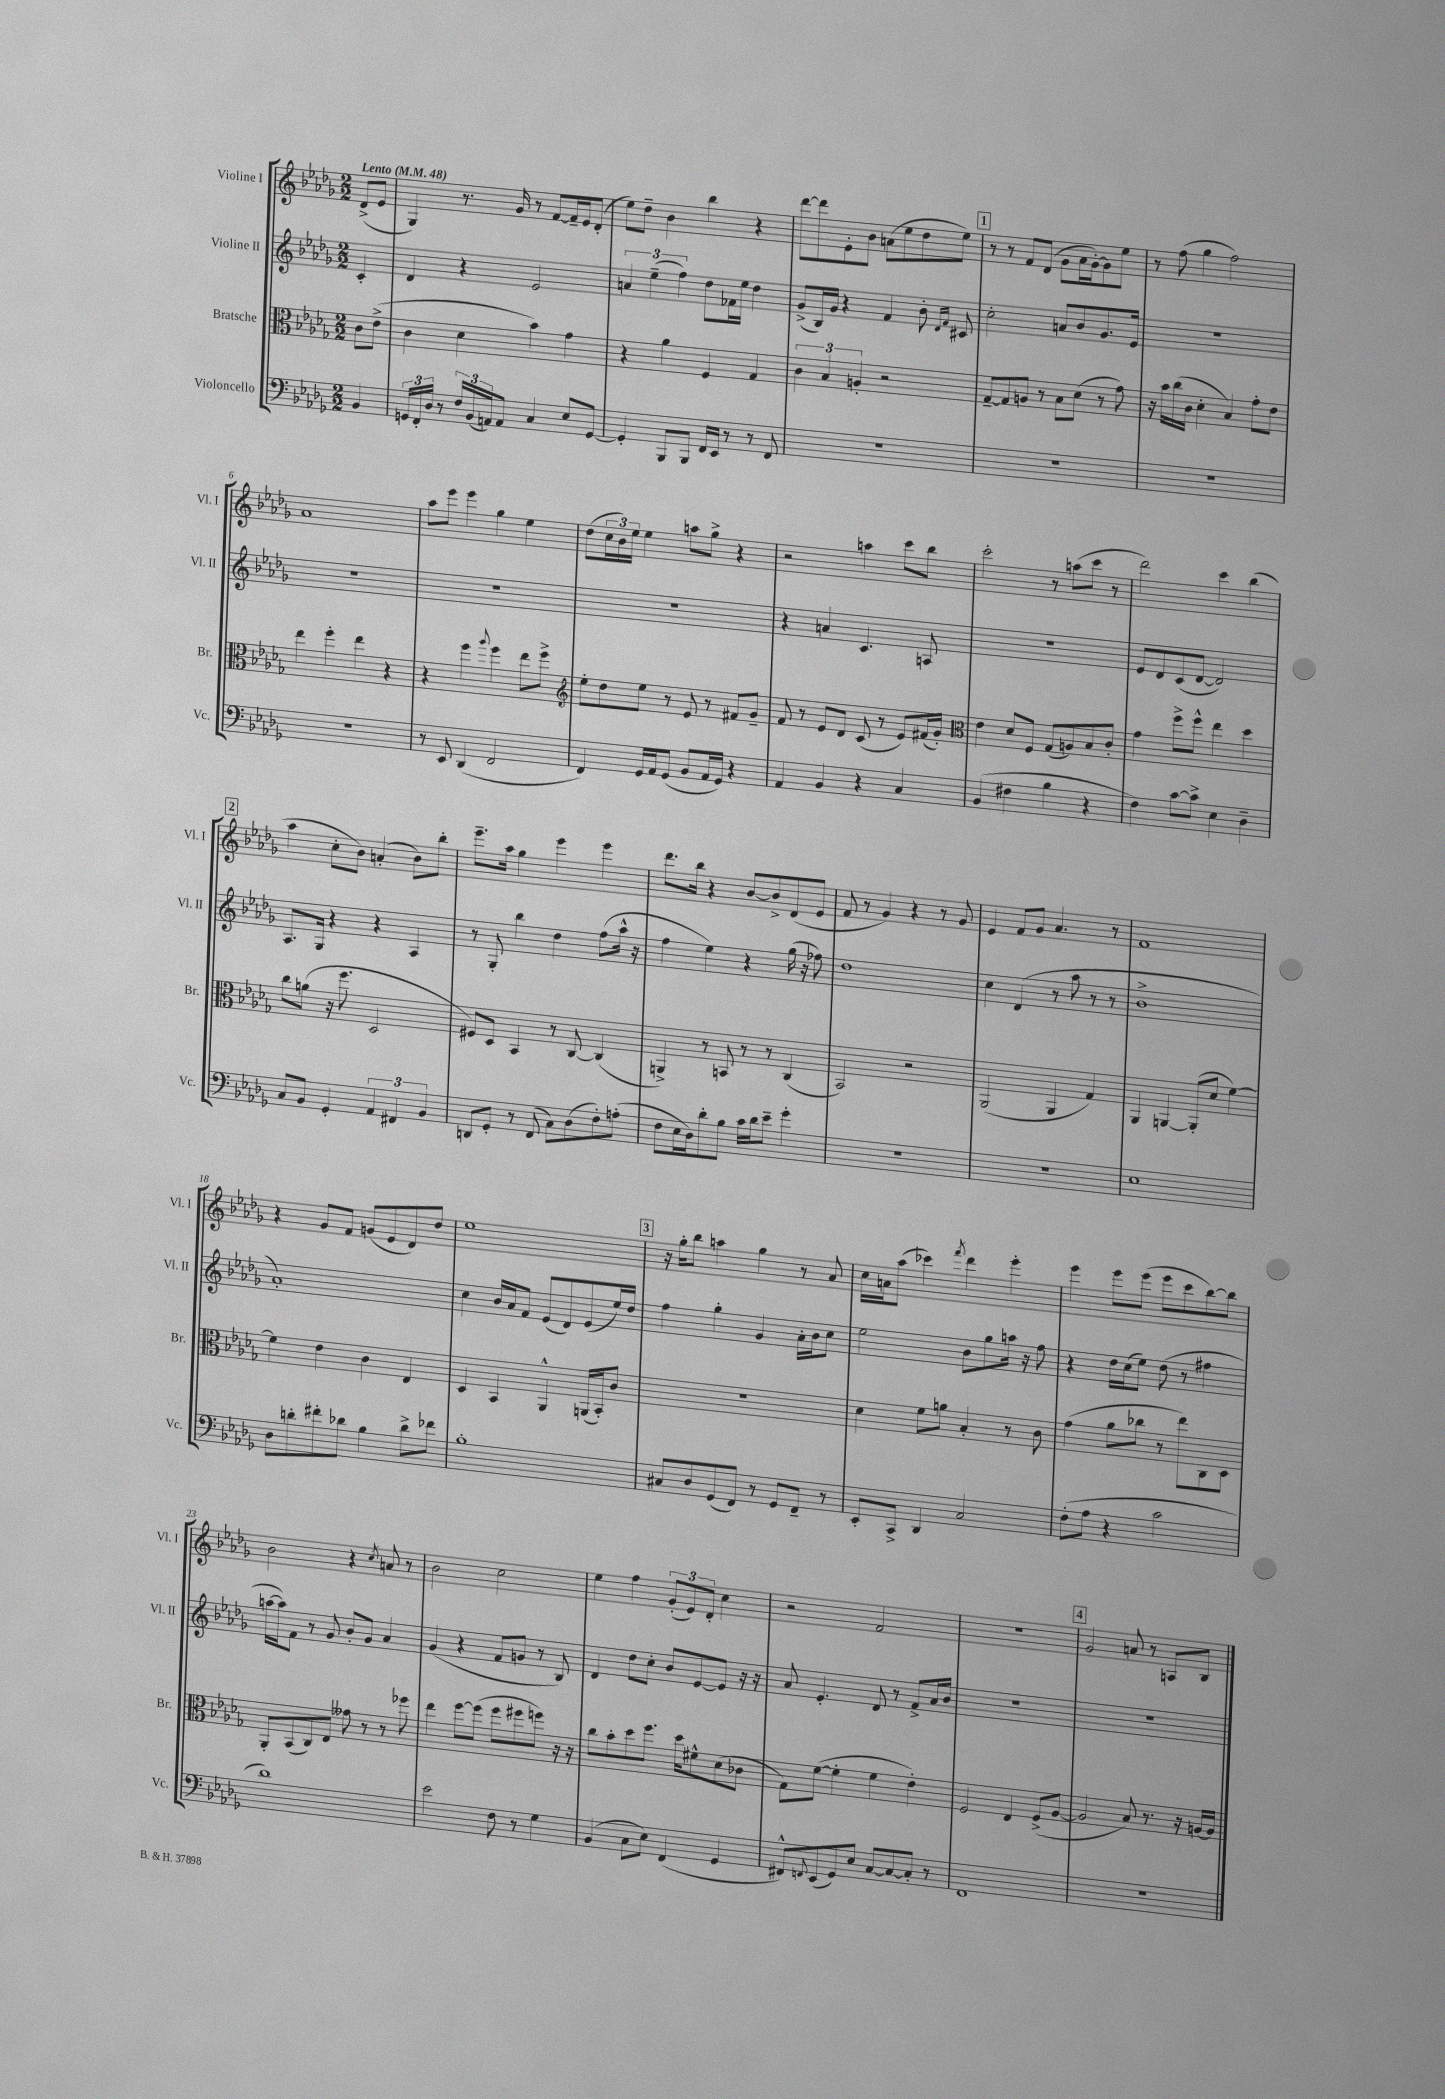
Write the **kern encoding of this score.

**kern	**kern	**kern	**kern
*part4	*part3	*part2	*part1
*staff4	*staff3	*staff2	*staff1
*I"Violoncello	*I"Bratsche	*I"Violine II	*I"Violine I
*I'Vc.	*I'Br.	*I'Vl. II	*I'Vl. I
*clefF4	*clefC3	*clefG2	*clefG2
*k[b-e-a-d-g-]	*k[b-e-a-d-g-]	*k[b-e-a-d-g-]	*k[b-e-a-d-g-]
*M2/2	*M2/2	*M2/2	*M2/2
*MM48	*MM48	*MM48	*MM48
=	=	=	=
!	!	!	!LO:TX:a:B:t=Lento
4BB-/	8c\L	4c'/	(8d-^/L
.	(8e-^\J	.	8e-/J
=1	=1	=1	=1
24GGn/LL	4c\	4d-/	4G-/)
24FF'/	.	.	.
24D-/JJ	.	.	.
8r	.	.	.
24F/LL	4d-\	4r	8.r
(24BB-/	.	.	.
24AAn/J)	.	.	.
8AA/J	.	.	.
.	.	.	16g-/
4C/	4b-\)	2e-/	8r
.	.	.	[8f/L
8E-/L	4g-\	.	16f~/L]
.	.	.	16e-/J
[8GG/J	.	.	(8d-'/J
=2	=2	=2	=2
4GG'/]	4r	6an/	8ee-\L)
.	.	.	8dd-~\J
.	.	(6ee-~\	.
8BBB-/L	4a-\	.	4b-\
.	.	6ff\)	.
8BBB-/J	.	.	.
16FF/LL	4F/	8dd-\L	4bb-\
16EE-/JJ	.	.	.
8r	.	16f-X\L	.
.	.	16ee-\JJ	.
8r	4G-/	4dd-\	4r
8FF/	.	.	.
=3	=3	=3	=3
1r	6c\	(8g-^/L	[8ddd-\L
.	.	16B-/L)	8ddd-\]
.	6B-/	.	.
.	.	16g-/JJ	.
.	.	4r	8e-'\
.	6An'/	.	.
.	.	.	8b-\J
.	2r	4f/	(8an\L
.	.	.	8ee-\
.	.	8b-'\	8dd-\
.	.	16qqd-/LL	.
.	.	16qqf/JJ	.
.	.	8c#X/	8ee-\J)
!!LO:REH:place=s1:t=1
=4	=4	=4	=4
1r	[8G-~/L	2cc'\	8r
.	8G-/]	.	8r
.	8An/J	.	8f/L
.	8r	.	(8d-/J
.	8B-\L	8an/L	8g-\L
.	(8d-\J	8b-/	16a-\L
.	.	.	[16g-'\J)
.	8r	8.g-/	8g-\]
.	8g-\)	.	8ee-\J
.	.	16e-/Jk	.
=5	=5	=5	=5
1r	16r	1r	8r
.	16b-\LL	.	.
.	(16cc\	.	(8ff\
.	16c\JJ	.	.
.	4d-'\	.	4gg-\
.	4B-/)	.	2ff\)
.	8g-'\L	.	.
.	8e-\J	.	.
!!LO:LB:g=z
=6	=6	=6	=6
1r	4ee-\	1r	1a-
.	4ff'\	.	.
.	4ee-\	.	.
.	4r	.	.
=7	=7	=7	=7
8r	4r	1r	8aa-\L
8EE-/	.	.	8eee-\J
(4DD-/	4ff\	.	4eee-\
.	8qqaa-/	.	.
2FF/	4ff\	.	4gg-\
.	8ee-\L	.	4ee-\
.	8ff^\J	.	.
=8	=8	=8	=8
*	*clefG2	*	*
4FF/)	8ee-'\L	1r	(8dd-\L
.	8dd-\	.	24cc\L
.	.	.	24b-\)
.	.	.	24ee-\JJ
16GG-/LL	8ee-\J	.	4ee-\
16AA-/J	.	.	.
(8GG-/J	8r	.	.
8BB-/L	8e-/	.	8aan\L
16AA-/L	8r	.	8gg-^\J
16GG-/JJ)	.	.	.
4r	8f#X/L	.	4r
.	8g-~/J	.	.
=9	=9	=9	=9
4AA-/	8f/	4r	2r
.	8r	.	.
4BB-/	8e-/L	4an/	.
.	8d-/J	.	.
4r	(8c/	4.c/	4aan\
.	8r	.	.
4C/	8e-/L)	.	8ccc\L
.	(16f#X/L	8An/	8bb-\J
.	16g-'/JJ)	.	.
=10	=10	=10	=10
*	*clefC3	*	*
(4BB-/	4e-\	1r	2ccc'\
4F#X\	8d-/L	.	.
.	8F/J	.	.
4B-\	(8G-/L	.	8r
.	8An/)	.	(8aan\L
4r	8B-/	.	8ccc\J
.	8c'/J	.	8r
=11	=11	=11	=11
4F\)	4g-\	8e-/L	2ddd-\)
.	.	8d-/	.
[8c\L	8ff^\L	(8c/	.
8c^\J]	8ff^^\J	[8d-/J	.
4E-\	4ee-\	2d-/])	4ccc\
4D-~\	4dd-\	.	(4bb-\
!!LO:LB:g=z
!!LO:REH:place=s1:t=2
=12	=12	=12	=12
8C/L	8cc\L	8.A-/L	4aa-\
8BB-/J	(8an\J	.	.
.	.	16G-/Jk	.
4GG-'/	16r	4r	8cc'\L
.	8.ff\	.	.
.	.	.	8b-\J)
6AA-/	2D-/	4r	(4an'/
6FF#X/	.	.	.
.	.	4A-/	8b-\L)
6BB-/	.	.	.
.	.	.	8bb-'\J
=13	=13	=13	=13
8DDn/L	8F#X/L)	8r	8.eee-~\L
8GG-'/J	8D-/J	8G-'/	.
.	.	.	16aa-\Jk
8r	4BB-/	4bb-\	4gg-\
(8FF/	.	.	.
8C\L)	8r	4dd-\	4eee-\
(8D-\	[8C/	.	.
8F'\)	(4C/]	(8ff\L	4eee-\
(8An'\J	.	16aa-^^\Jk	.
.	.	16r	.
=14	=14	=14	=14
8F\L	4AAn^/)	4ff\	8.ddd-\L
16E-\L	.	.	.
16D-\J)	.	.	16bb-\Jk
8d-'\	8r	4ee-\)	4r
8B-\J	8BBn/	.	.
16c\LL	8r	4r	[8b-/L
16d-\J	.	.	.
8e-~\J	8r	.	8b-^/]
4g-'\	(4C/	(16gg-\	(8d-/
.	.	16r	.
.	.	8ff-X\)	8e-/J
=15	=15	=15	=15
1r	2BB-/)	1dd-	8f/
.	.	.	8r
.	.	.	4g-/)
.	2r	.	4r
.	.	.	8r
.	.	.	8g-/
=16	=16	=16	=16
1r	(2AA-/	4cc\	4e-/
.	.	(4d-/	8f/L
.	.	.	8g-/J
.	4AA-/	8r	4.a-/
.	.	8aa-\	.
.	4G-/)	8r	.
.	.	8r	8r
=17	=17	=17	=17
1E-	4AA-/	1b-^	1f
.	[4AAn/	.	.
.	(8AA'/L]	.	.
.	8d-/J	.	.
.	[4f\)	.	.
!!LO:LB:g=z
=18	=18	=18	=18
8D-\L	4f\]	1a-')	4r
8dn'\	.	.	.
8f#X'\	4e-\	.	8g-/L
8d-X\J	.	.	8f/J
4B-\	4c\	.	(8gn/L
.	.	.	8e-/
8d-^\L	4E-/	.	8d-/)
8f-X\J	.	.	8dd-/J
=19	=19	=19	=19
1B-'	4D-/	4cc\	1ee-
.	4BB-/	16b-/LL	.
.	.	16a-/J	.
.	.	8f/J	.
.	4AA-^^/	(8e-/L	.
.	.	8d-/)	.
.	(16AAn/LL	(8e-/	.
.	16BB-'/J)	.	.
.	8c/J	16ee-/L)	.
.	.	16dd-/JJ	.
!!LO:REH:place=s1:t=3
=20	=20	=20	=20
8C#X/L	1r	4ff\	16r
.	.	.	16gg-'\KL
8D-/	.	.	8bb-\J
(8GG-/	.	4gg-'\	4aan\
8FF/J)	.	.	.
8r	.	4g-/	4gg-\
8GG-/L	.	.	.
8FF~/J	.	16a-'\LL	8r
.	.	16b-\J	.
8r	.	8cc\J	8a-/
=21	=21	=21	=21
8EE-'/L	4d-\	2ee-\	16cc\LL
.	.	.	16an\J
8CC^/J	.	.	(8aa-\J
4DD-/	8f\L	.	4ccc-X\)
.	8an\J	.	.
.	.	.	8qfff/
2C/	4B-'/	8b-\L	4ddd-\
.	.	8gg-\	.
.	8r	16aan\Jk	4eee-'\
.	.	16r	.
.	8c\	8ff\	.
=22	=22	=22	=22
(8F'\L	(4g-\	4r	4eee-\
8A-\J	.	.	.
4r	8a-\L	16dd-\LL	8eee-\L
.	.	(16cc\J	.
.	8cc-X\J	8ee-\J)	(8eee-\J
2c\	8r	(8dd-\	8eee-\L
.	8ee-\L)	8r	8ccc\
.	8C\	4ff#X\	[8bb-\)
.	8D-\J	.	8bb-\J]
!!LO:LB:g=z
=23	=23	=23	=23
1d-)	8AA-'/L	[16aan\LL	2b-\
.	.	16aa\J])	.
.	(8BB-/	8f\J	.
.	8C/)	8r	.
.	8E-/J	8g-/	.
.	8g--X\	8b-'/L	4r
.	8r	8g-/J	.
.	.	.	8qcc/
.	8r	4a-/	8an/
.	8ff-X\	.	8r
=24	=24	=24	=24
2e-\	4ee-\	(4g-/	2b-\
.	[8ff\L	4r	.
.	(8ff\J]	.	.
8F\	8ff\L	8f/L	2cc\
8r	8ff#X\	8gn/J	.
4G-\	8ffn\J)	8r	.
.	16r	8B-/)	.
.	16r	.	.
=25	=25	=25	=25
(4BB-/	8cc\L	4d-/	4ee-\
.	8b-'\	.	.
8C\L	8dd-\	8dd-\L	4ff\
8E-\J)	8.ff\J	8cc'\J	.
(4FF/	.	8b-/L	(12g-'/L
.	16dd-\KL	.	.
.	.	.	12e-/)
.	8f#X^^\	[8e-/	.
.	.	.	12d-'/J
4GG-/	(8d-\	8e-/J]	4cc\
.	8c-X\J	16r	.
.	.	16r	.
=26	=26	=26	=26
8FF#X^^/L)	8G-\L)	8a-/	2r
8qqFFn/	.	.	.
(8EE-/	([8f\J	4.e-'/	.
8GG-/)	4f'\]	.	.
8E-/J	.	.	.
[8C/L	4f\	8d-/	2f/
8C/_	.	8r	.
8C'/J]	4e-'\)	8f^/L	.
8r	.	16a-/L	.
.	.	16b-/JJ	.
=27	=27	=27	=27
1FF	2F/	1r	1r
.	4E-/	.	.
.	(8F^/L	.	.
.	[8A-/J	.	.
!!LO:REH:place=s1:t=4
=28	=28	=28	=28
1r	2A-/]	1r	2g-/
.	8B-/)	.	8an/
.	8.r	.	8r
.	.	.	8An/L
.	16r	.	.
.	[16An/LL	.	8B-/J
.	16A/JJ]	.	.
==	==	==	==
*-	*-	*-	*-
